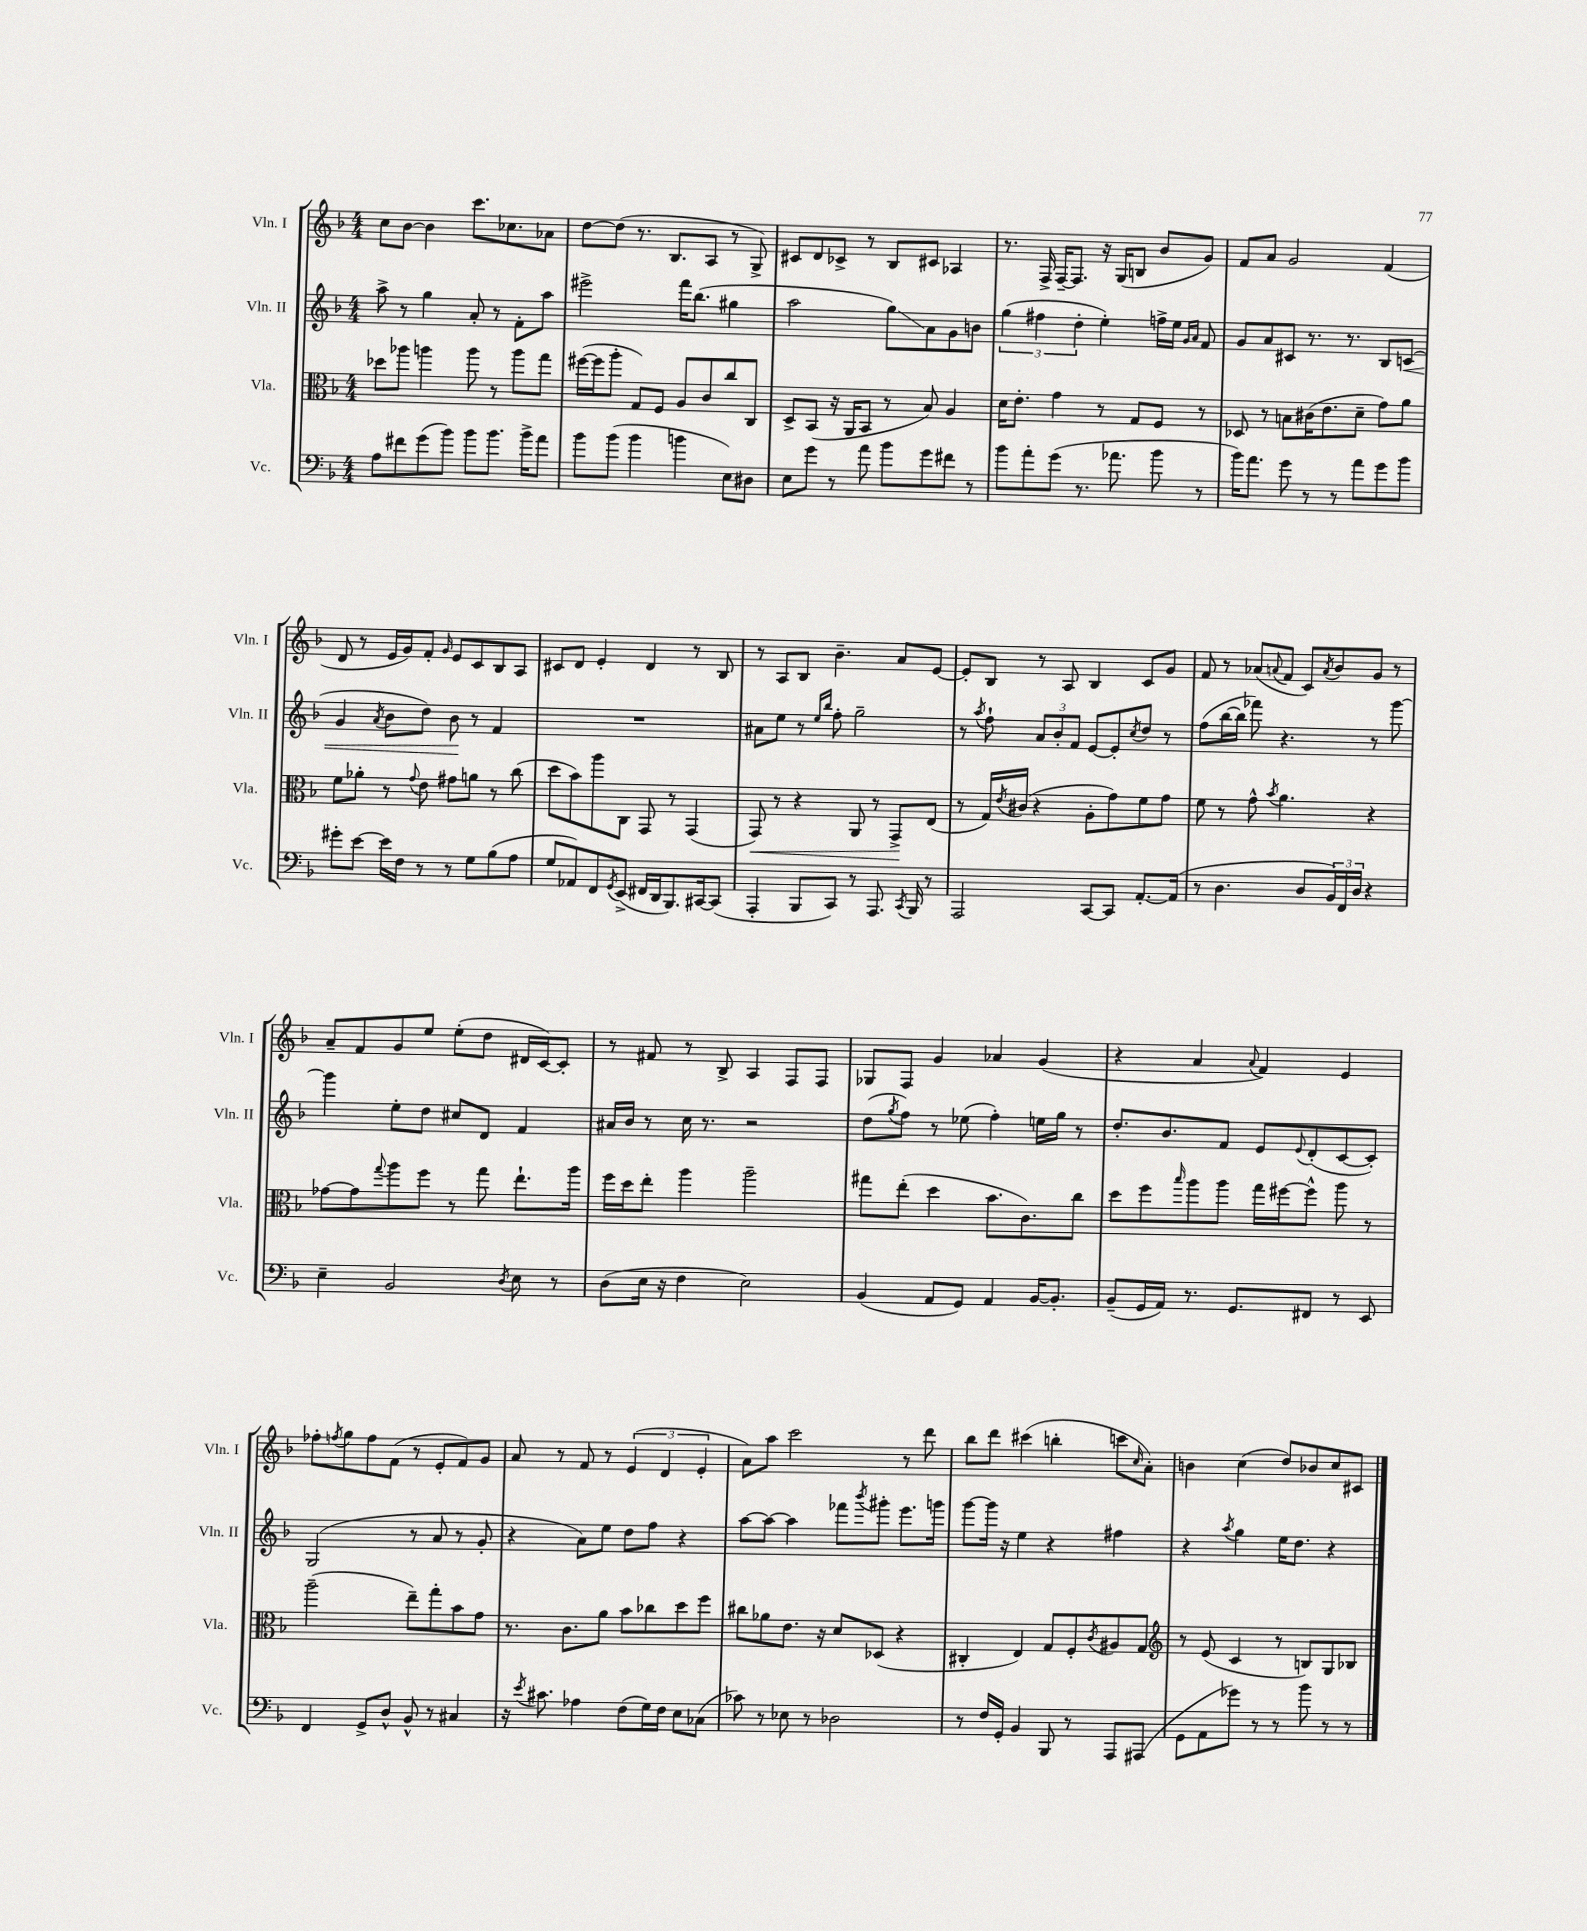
<<
\new StaffGroup <<
\new Staff = "s0" \with { instrumentName = "Vln. I" shortInstrumentName = "Vln. I" } {
    \clef treble \key f \major \numericTimeSignature \time 4/4
    c''8 bes'8~ bes'4 c'''8. ces''8. aes'8 |
    d''8~ d''8( r8. bes8. a8 r8 g8->) |
    cis'8 d'8 ces'8-> r8 bes8 cis'8 aes4 |
    r8. f16-> f16~-- f8. r16 g16( b8 bes'8 g'8) |
    f'8 a'8 g'2 f'4( |
    d'8 r8 e'16 g'16) f'8-. \grace { g'16 } e'8 c'8 bes8 a8 |
    cis'8 d'8 e'4-. d'4 r8 bes8 |
    r8 a8 bes8 bes'4.-- a'8 e'8~ |
    e'8-. bes8 r8 a8 bes4 c'8 g'8 |
    f'8 r8 aes'8( \appoggiatura { a'8 } f'8 c'8) \acciaccatura { a'8 } bes'8 g'8 r8 |
    a'8-- f'8 g'8 e''8 e''8-.( d''8 dis'16 c'16~) c'8-. |
    r8 fis'8 r8 bes8-> a4 f8 f8 |
    ges8 f8 g'4 aes'4 g'4( |
    r4 a'4 \appoggiatura { a'8 } f'4) e'4 |
    fes''8-. \acciaccatura { f''8 } g''8 f''8 f'8( r8 e'8-. f'8) g'8 |
    a'8 r8 f'8 r8 \tuplet 3/2 { e'4( d'4 e'4-. } |
    a'8) a''8 c'''2 r8 d'''8 |
    bes''8 d'''8 cis'''4( b''4-. c'''8 \grace { c''16 } a'8-.) |
    b'4 c''4( d''8) bes'8 c''8 cis'8 \bar "|." |
}
\new Staff = "s1" \with { instrumentName = "Vln. II" shortInstrumentName = "Vln. II" } {
    \clef treble \key f \major \numericTimeSignature \time 4/4
    a''8-> r8 g''4 a'8-. r8 f'8-. a''8 |
    eis'''2-> f'''16 bes''8.( gis''4 |
    a''2 g''8\glissando) a'8 g'8 b'8 |
    \tuplet 3/2 { g''4( fis''4 d''4-. } e''4-.) f''16-> e''16 \grace { g'16 a'16 } f'8 |
    g'8 a'8 cis'8 r8. r8. bes8 c'8\<( |
    g'4 \acciaccatura { a'8 } bes'8 d''8) bes'8\! r8 f'4 |
    R1 |
    ais'8 e''8 r8 \grace { e''16 bes''16 } f''8-. g''2-- |
    r8 \acciaccatura { a''8 } f''8-! \tuplet 3/2 { a'8 bes'8-. f'8 } e'8~ e'8-. \acciaccatura { c''8 } d''8 r8 |
    f''8( bes''16~ bes''16 fes'''8) r4. r8 g'''8~ |
    g'''4 e''8-. d''8 cis''8 d'8 f'4 |
    ais'16 bes'16 r8 c''16 r8. r2 |
    d''8( \acciaccatura { g''8 } f''8) r8 ees''8( f''4-.) e''16 g''16 r8 |
    d''8.-. bes'8. f'8 e'8 \appoggiatura { e'8 } d'8-.( c'8~ c'8-.) |
    g2( r8 a'8 r8 g'8-. |
    r4 a'8) e''8 d''8 f''8 r4 |
    a''8~ a''8~ a''4 fes'''8 \acciaccatura { bes'''8 } gis'''8-. e'''8. g'''16 |
    g'''8~ g'''16 r16 e''4 r4 fis''4 |
    r4 \acciaccatura { a''8 } g''4 e''16 d''8. r4 \bar "|." |
}
\new Staff = "s2" \with { instrumentName = "Vla." shortInstrumentName = "Vla." } {
    \clef alto \key f \major \numericTimeSignature \time 4/4
    des''8 aes''8 a''4 a''8 r8 a''8 g''8 |
    fis''16~( fis''16 a''8-. g8) f8 a8 c'8 c''8 c8 |
    d8-> bes,8( r16 a,16 bes,8 r8 bes8) a4 |
    d'16 e'8.-. g'4 r8 g8 f8 r8 |
    des8 r8 b8 cis'16( e'8. d'8-- g'8) a'8 |
    f'8 aes'8-. r8 \appoggiatura { g'8 } e'8 gis'8 a'8 r8 c''8( |
    d''8 bes'8) a''8 c8 g,8 r8 g,4( |
    g,8\<) r8 r4 a,8 r8 g,8->\! e8( |
    r8 g16) \acciaccatura { e'8 } cis'16( r4 a8-. g'8) f'8 g'8 |
    f'8 r8 g'8-^ \acciaccatura { bes'8 } a'4. r4 |
    ges'8~ ges'8 \appoggiatura { g''8 } a''8 f''8 r8 g''8 e''8.-! a''16 |
    f''16 d''16 e''8-. a''4 a''2-- |
    gis''8 e''8-.( d''4 bes'8. c'8.) c''8 |
    d''8 f''8 \grace { bes''16 } a''8 a''8 g''16 fis''16~ fis''8-^ a''8 r8 |
    a''2--( e''8--) g''8-. bes'8 g'8 |
    r8. c'8. a'8 bes'8 ces''8 d''8 f''8 |
    cis''8 aes'8 e'8. r16 d'8 des8( r4 |
    cis4-. e4) g8 f8-. \acciaccatura { c'8 } ais8 g8 |
    \clef treble r8 e'8( c'4 r8 b8) g8 bes8 \bar "|." |
}
\new Staff = "s3" \with { instrumentName = "Vc." shortInstrumentName = "Vc." } {
    \clef bass \key f \major \numericTimeSignature \time 4/4
    a8 fis'8 g'8( bes'8) bes'8 bes'8. bes'16-> a'8 |
    bes'8 bes'8( bes'4 b'4 e8) dis8 |
    e8 g'8 r8 a'8 bes'8 g'8 fis'8 r8 |
    bes'8 a'8-. g'8( r8. aes'8. bes'8 r8 |
    bes'16) a'8. g'8 r8 r8 a'8 g'8 bes'8 |
    gis'8-. e'8~ e'16 f16 r8 r8 g8 bes8( a8 |
    g8 aes,8) f,8 \acciaccatura { g,8 } e,8->( fis,16 d,16 bes,,8.) cis,16~ cis,8( |
    a,,4-. bes,,8 c,8) r8 a,,8. \acciaccatura { c,8 } bes,,16 r8 |
    a,,2 c,8~ c,8 a,8.~-. a,16( |
    r8 d4. d8 \tuplet 3/2 { bes,16) f,16 d16 } r4 |
    e4-- bes,2 \acciaccatura { d8 } e8 r8 |
    d8( e16 r16 f4 e2) |
    bes,4( a,8 g,8) a,4 bes,16~ bes,8.-. |
    bes,8--( g,16 a,16) r8. g,8. fis,8 r8 e,8 |
    f,4 g,8-> d8-^ bes,8-^ r8 cis4 |
    r16 \acciaccatura { e'8 } cis'8. aes4 f8( g16) f16 e8 ces8( |
    ces'8) r8 ees8 r8 des2 |
    r8 f16 g,16-. bes,4 bes,,8 r8 a,,8 ais,,8( |
    g,8 a,8 ges'8) r8 r8 bes'8 r8 r8 \bar "|." |
}
>>
>>
\layout { \context { \Score \remove "Bar_number_engraver" } }
